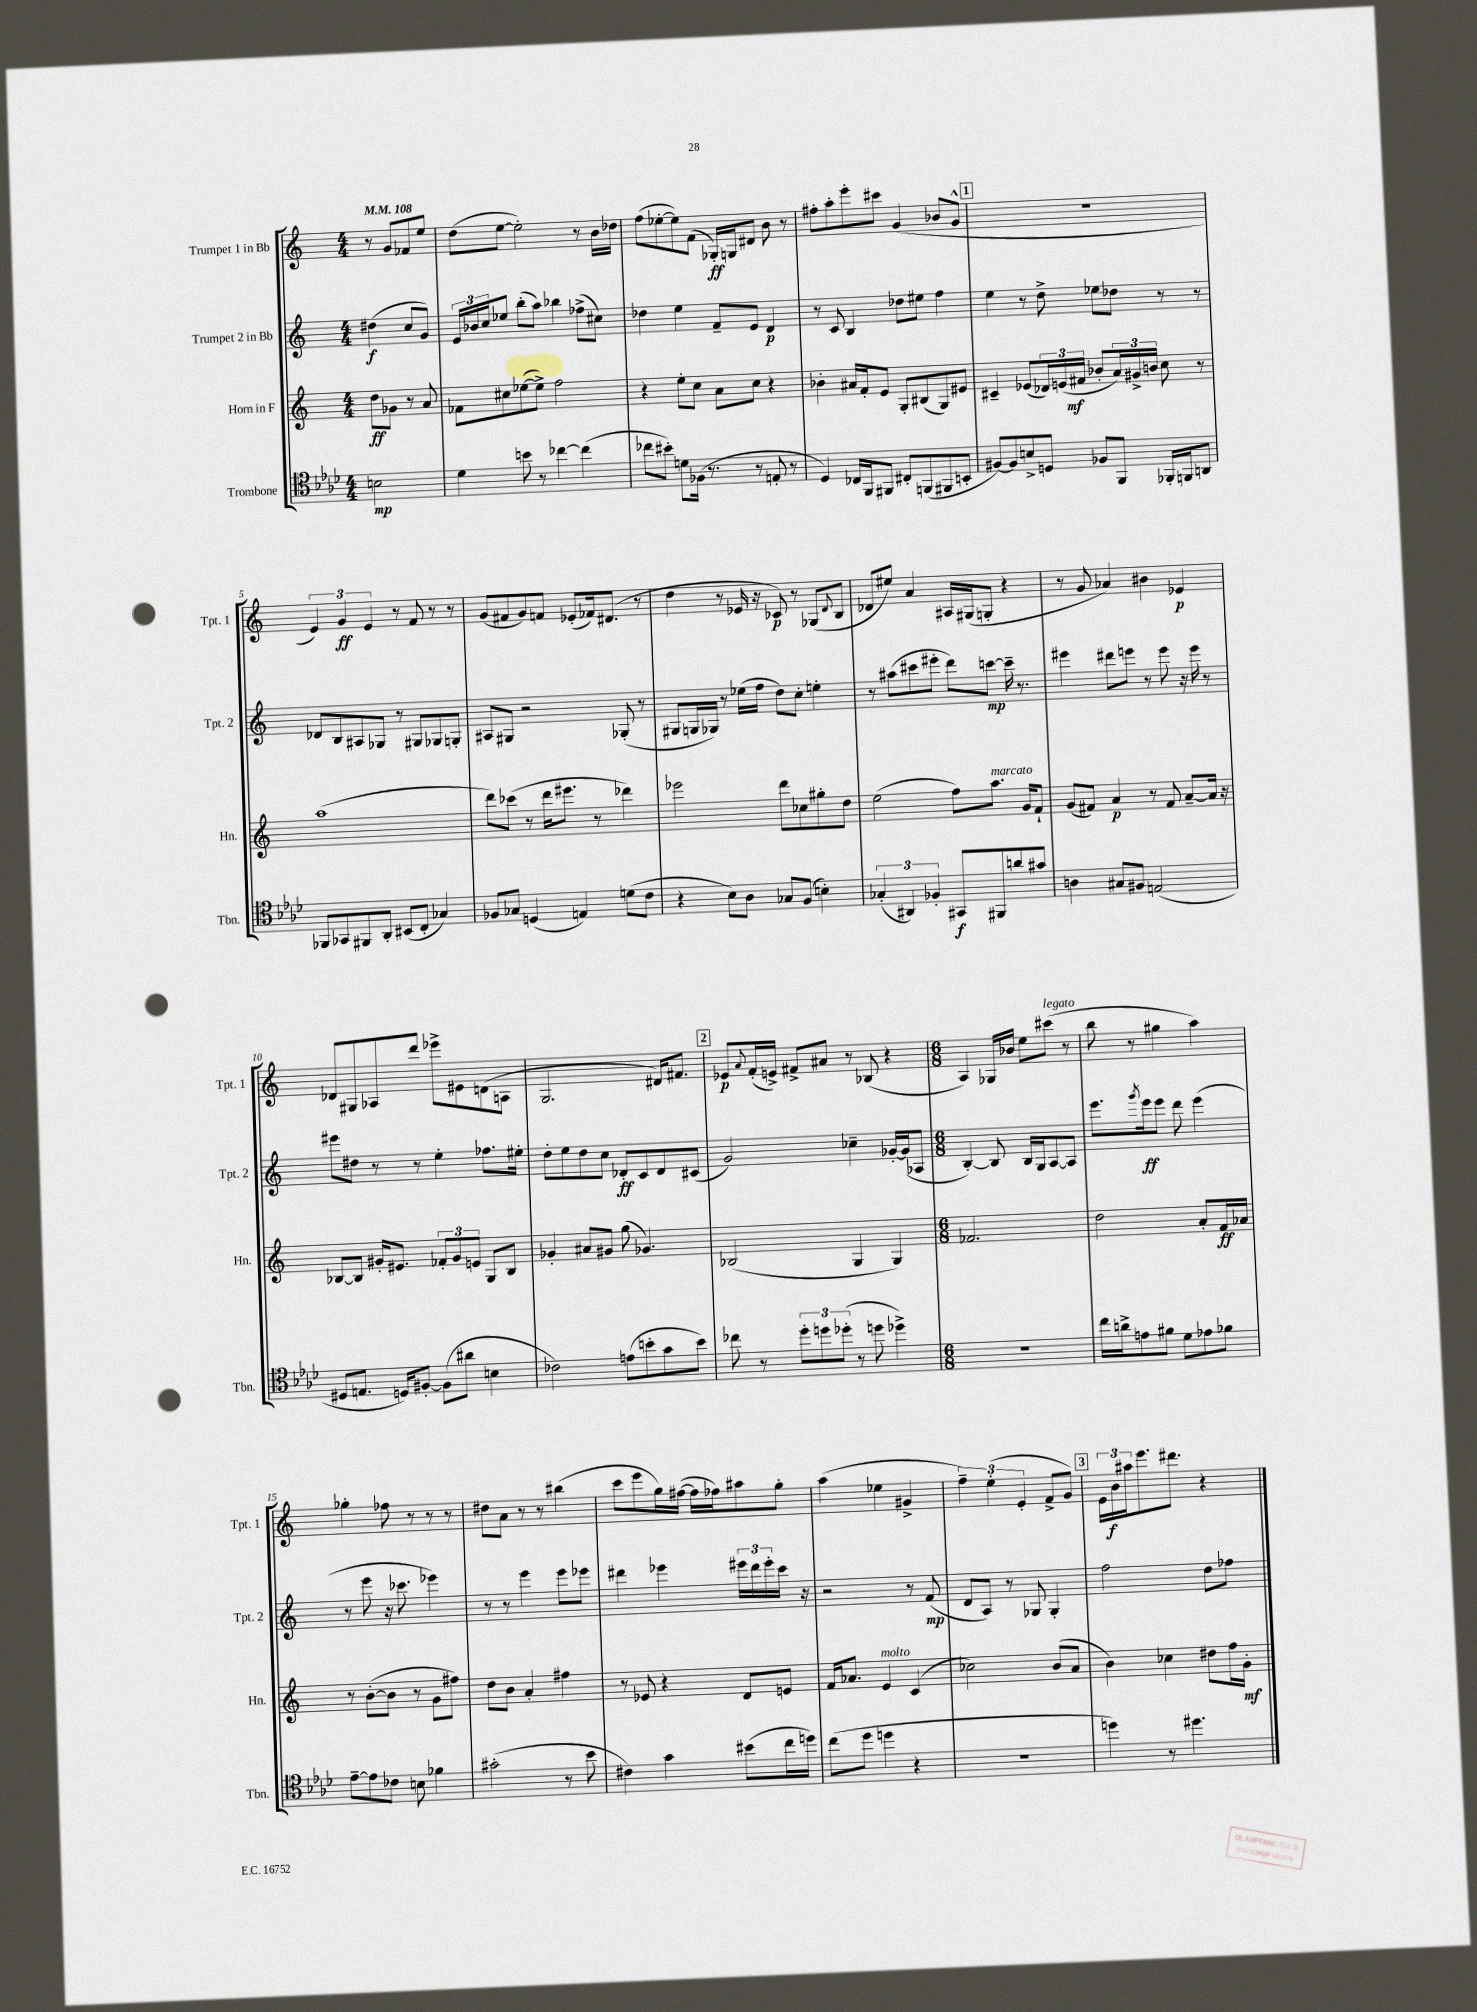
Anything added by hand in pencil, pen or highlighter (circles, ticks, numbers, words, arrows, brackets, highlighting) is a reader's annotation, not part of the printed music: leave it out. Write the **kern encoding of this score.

**kern	**kern	**kern	**kern
*staff4	*staff3	*staff2	*staff1
*clefC4	*clefG2	*clefG2	*clefG2
*k[b-e-a-d-]	*k[]	*k[]	*k[]
*M4/4	*M4/4	*M4/4	*M4/4
*MM108	*MM108	*MM108	*MM108
2B\	8dd\L	(4dd#\	8r
.	8g-\J	.	8g/L
.	8r	8cc/L	8f-/
.	8a/	8g/J)	8ee/J
=	=	=	=
4d-\	8f-\L	24e/LL	(8dd\L
.	.	24b-/	.
.	.	24cc/J	.
.	8cc#\	8ee-/J	[8ee\J
8b\	([8ee-\	(8bb'\L	2ee'\])
8r	8ee-^\]J)	8aa\J)	.
[4cc-\	2ff\	4bb-\	.
(4cc-\]	.	(8ff-^\L	8r
.	.	8cc#\J)	16b\LL
.	.	.	16dd-\JJ
=	=	=	=
8cc-\L	4r	4dd-\	(8ff\L
8b#'\J)	.	.	[8ee-'\
8d\L	8ee'\L	4ee\	8ee-\])
(16F-\Jk	8cc\J	.	(8f\J
8.r	.	.	.
.	8a\L	8f~/L	16G-'/LL)
.	.	.	16G/J
8r	8cc\J	8e/J	8d#/J
8E'/	4r	4d/	8b\
8r	.	.	8r
=	=	=	=
4D-/)	4b-'\	8r	8ff#'\L
.	.	8c/	8aa'\
16C-/LL	16a#/LL	4B/	8eee'\
16FF/J	16f'/J	.	.
8FF#/J	8e/J	.	8ccc#\J
8C#'/L	8G'/L	8dd-\L	(4g/
(8FF/	(8B#/	8ee#\J	.
8FF#/	8G/)	4ff\	8b-/L
8BB'/J	8e#/J	.	8g^^/J
=	=	=	=
[8F#/L)	4c#~/	4ee\	1r
8F#/]	.	.	.
8B^/	(8e-/L	8r	.
8D/J	24d-/L)	8dd^\	.
.	(24e/	.	.
.	24f#/JJ	.	.
8F-/L	8b-'/L	8ee-\L	.
8FF/J	24a/L)	8dd-\J	.
.	24g#^/	.	.
.	24b/JJ	.	.
16FF-'/LL	8cc\	8r	.
16FF/J	.	.	.
8AA/J	8r	8r	.
=	=	=	=
8FF-/L	(1aa	8d-/L	6e/)
8GG-/	.	8B/	.
.	.	.	6g/
8FF#/	.	8A#/	.
.	.	.	6e/
8AA-'/J	.	8G-/J	.
(8BB#/L	.	8r	8r
8C'/J	.	8G#/L	8f/
4G-/)	.	8G-/	8r
.	.	8G'/J	8r
=	=	=	=
8F-/L	8ddd\L)	8A#/L	(8g/L
8G-/J	(8ccc-\J	8G#/J	8f#/
(4D/	8r	2r	8g/)
.	16ddd\LK	.	8f/J
.	8.eee#\J	.	.
4E/)	.	.	(8e-'/L
.	8r	.	16f-/k)
.	.	.	(8.d#/J
(8d\L	4ddd-\)	(8G-'/	.
8c\J	.	8r	8r
=	=	=	=
4r	2eee-\	8G#/L	4dd\
.	.	16G/L	.
.	.	16G-/JJ)	.
8B-\L)	.	8r	8r
8A-\J	.	(16ee-\LL	16e-/
.	.	16ff\JJ	16r
8G-/L	8ddd\L	8dd\L)	8c-/)
(8F/J	8cc-\	8cc'\J	8r
4B'\)	8gg#'\	4ee'\	(8G-/L
.	.	.	8qqd/
.	8dd\J	.	8B/J
=	=	=	=
(6G-'/	(2ee\	8r	8d-/L
.	.	(8aa#\L	8ee#/J)
6AA#/)	.	.	.
.	.	8ccc#\	4a/
6F-'/	.	.	.
.	.	8eee#'\J	.
8GG#/L	8ff\L)	8ddd\L)	16A#/LL
.	.	.	(16G#/J
8FF#/	8.aa\J	[8ccc\J	8G'/J
8a/	.	16ccc~\]	4r
.	16g/LK	8.r	.
8g#/J	8f`/J	.	.
=	=	=	=
4A\	(8g/L	4eee#\	8r
.	8f#/J)	.	8g/
8G#/L	4a/	8ddd#\L	4a-/)
8F#/J	.	8eee\J	.
(2E/	8r	8r	4b#\
.	8f#/	8eee\	.
.	[8a~/L	16r	4e-/
.	.	16eee\	.
.	16a/]Jk	8r	.
.	16r	.	.
=	=	=	=
8D#/L	[8B-/L	8eee#\L	8d-/L
8.E/J	8B-/]J	8dd#\J	8G#/
.	16g#'/LK	8r	8A-/
16D/LK)	8.e#/J	.	.
[8F#'/J	.	8r	8ddd/J
(8F#\]L	12f-'/L	4ee'\	8eee-^\L
.	12g#/	.	.
8a#\J	.	.	8e#\
.	12e/J	.	.
4B\	8G/L	8.ff-\L	(8d\
.	8B-/J	.	8A\J
.	.	16ee#'\Jk	.
=	=	=	=
2c-\)	4g-'/	8dd'\L	2.G/
.	.	8ee\	.
.	8a#/L	8dd\	.
.	8g#/J	8cc\J	.
(8e\L	(8gg\	8d-'/L	.
8b'\	4.g-/)	8c/	.
8g\	.	8d-/	16d#/LK)
.	.	.	8.f#/J
8b\J)	.	(8c#/J	.
=	=	=	=
8cc-\	(2B-/	2g/)	8e-/L
.	.	.	8qqa/
8r	.	.	(16f'/L
.	.	.	16e^/JJ)
12dd-'\L	.	.	8f#^/L
12dd\	.	.	.
.	.	.	8a#/J
(12dd-'\J	.	.	.
8r	4G/	4cc-~\	8r
8dd\	.	.	(8B-/
4dd-^\)	4G/)	[16g-'/LL	4r
.	.	(16g-/]J	.
.	.	8A-/J	.
=	=	=	=
*M6/8	*M6/8	*M6/8	*M6/8
2.r	2.f-/	[4B'/)	4A/)
.	.	8B/]	16G-/LL
.	.	.	16b-/JJ
.	.	16B/LL	8ee\L
.	.	16G/J	.
.	.	[8A/	(8ccc#\J
.	.	8A/]J	8r
=	=	=	=
16cc\LL	2dd\	8.eee\L	8bb\
16a^\J	.	.	.
8e\	.	.	8r
.	.	8qggg/	.
.	.	16eee\k	.
8f#\J	.	8eee\J	4gg#\
8d-\L	.	8ddd\	.
8e-\	8a'/L	(4eee\	4aa\)
8f-\J	16f/L	.	.
.	16a-/JJ	.	.
=	=	=	=
[8e-~\L	8r	8r	4gg-'\
8e-\]	([8b'\L	8eee\	.
8c-\J	8b\]J	16r	8ff-\
.	.	8.ccc-\	.
8B\	8r	.	8r
4f-\	8g\L	4eee-\)	8r
.	8ff#\J)	.	8r
=	=	=	=
(2g#'\	8dd\L	8r	8dd#\L
.	8b\J	8r	8a\J
.	4a'/	4eee\	8r
.	.	.	8r
8r	4ff#\	8eee\L	(4bb#\
8b-\	.	8eee-\J	.
=	=	=	=
4c#\)	8r	4ddd#\	8ccc\L
.	8e-/	.	8eee\
4g\	4r	4eee-\	16gg\L)
.	.	.	([16ff#\JJ
.	.	.	16ff#\]LL
.	.	.	16ff-\J)
(8b#\L	8d/L	24eee#\LL	8aa#\
.	.	24ddd#\	.
.	.	24eee#'\	.
16cc\L	8e/J	16ccc\JJ	8gg'\J
16dd\JJ)	.	16r	.
=	=	=	=
(8cc\L	16f/LK	2r	(4aa\
.	8.a-/J	.	.
8dd-\J	.	.	.
4dd\	4e/	.	4ee-\
4r	(4c/	8r	4g#^/
.	.	(8f/	.
=	=	=	=
2.r	2cc-\)	8d/L	6ff~\)
.	.	8A/J)	.
.	.	.	(6ee'\
.	.	8r	.
.	.	.	6e'/
.	.	8G-/	.
.	(8b/L	4G-'/	8f^/L
.	8a/J	.	8g/J)
=	=	=	=
4dd\)	4b\)	2ff\	24e\LL
.	.	.	24b\
.	.	.	24aa#\J
.	.	.	8.eee\
8r	4cc-\	.	.
.	.	.	8.ddd#\J
4.dd#\	.	.	.
.	8dd#\L	8dd\L	4r
.	16ff\L	8ff-\J	.
.	16g'\JJ	.	.
==	==	==	==
*-	*-	*-	*-
